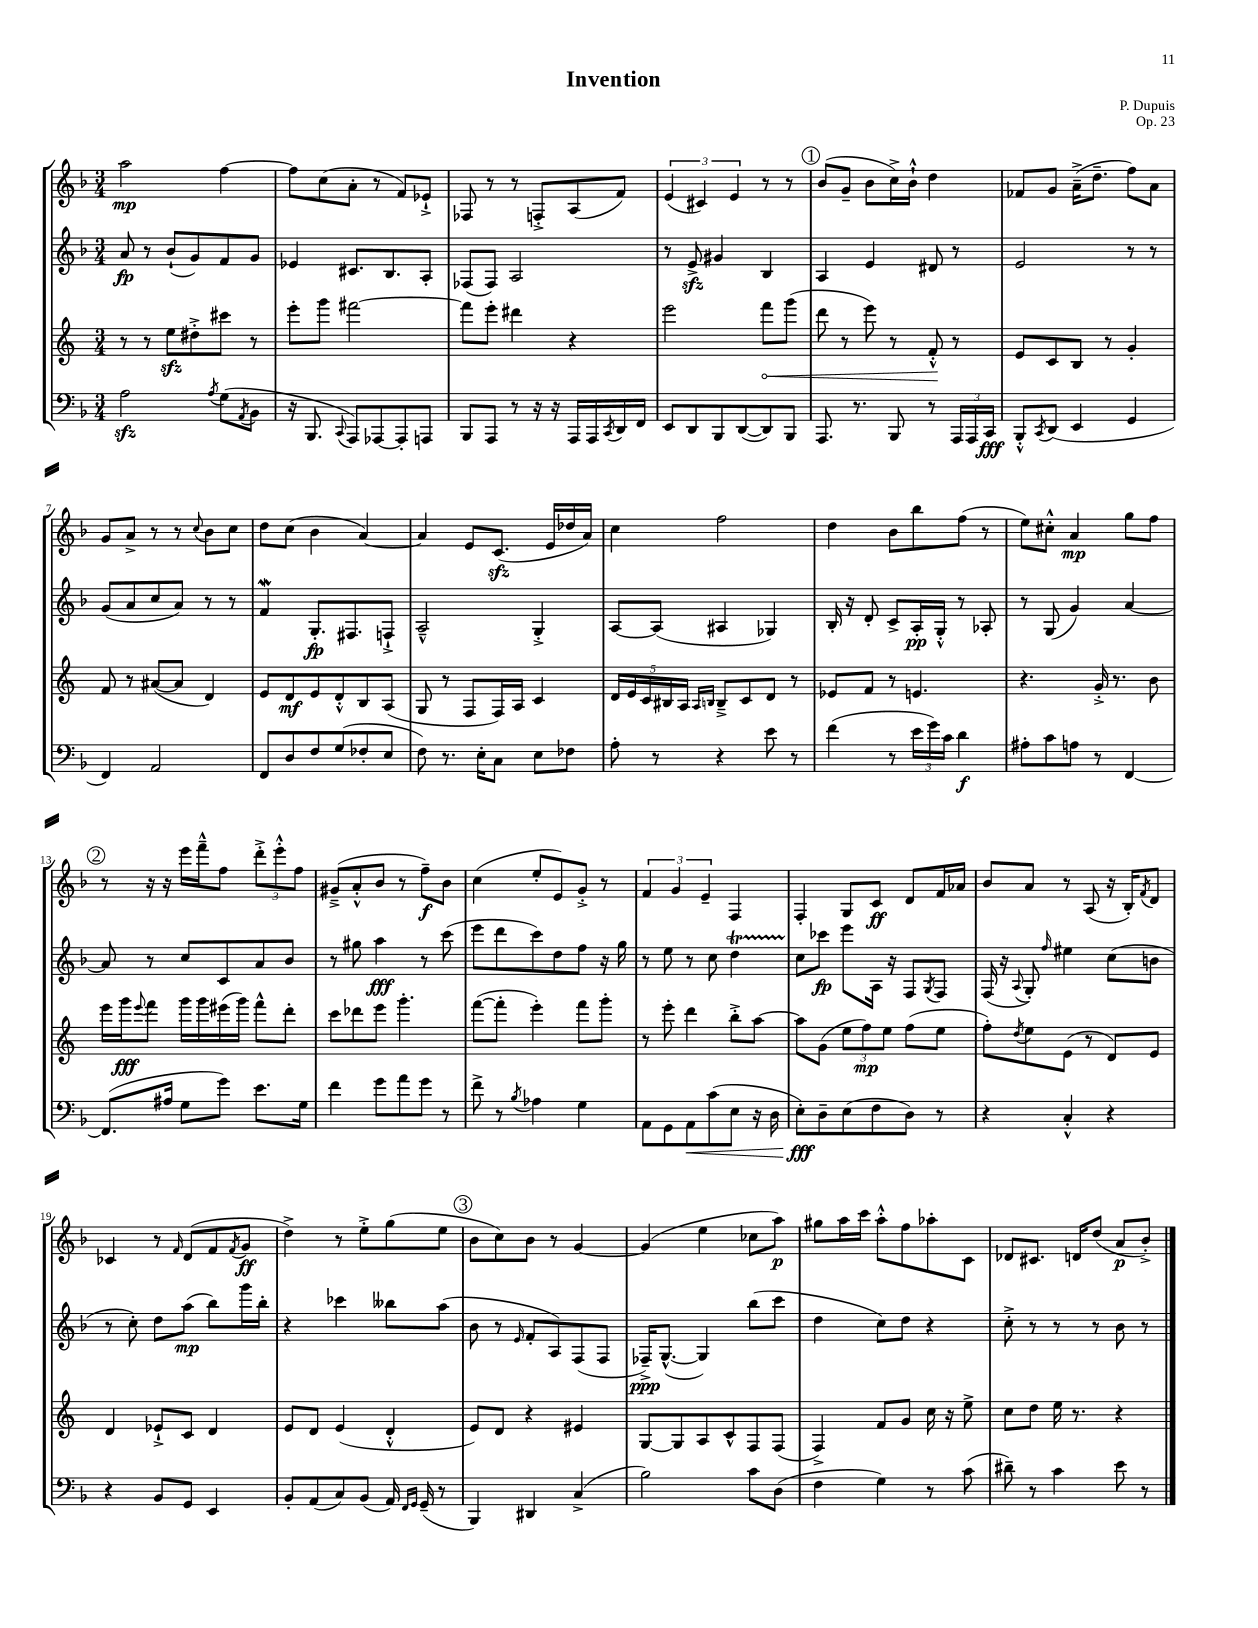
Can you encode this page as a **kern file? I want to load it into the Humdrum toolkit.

**kern	**kern	**kern	**kern
*staff4	*staff3	*staff2	*staff1
*clefF4	*clefG2	*clefG2	*clefG2
*k[b-]	*k[]	*k[b-]	*k[b-]
*M3/4	*M3/4	*M3/4	*M3/4
2A	8r	8a	2aa
.	8r	8r	.
.	8ee	(8b-`	.
.	8dd#'^	8g)	.
8qA	.	.	.
(8G	8ccc#	8f	[4ff
8qAA	.	.	.
8BB-	8r	8g	.
=	=	=	=
16r	8eee'	4e-	8ff]
8.BBB-	.	.	.
.	8ggg	.	(8cc
8qqCC	.	.	.
8AAA)	[2fff#	8.c#	8a'
[8AAA-	.	.	8r
.	.	8.B-	.
8AAA-']	.	.	8f)
8AAA	.	8A'	8e-`^
=	=	=	=
8BBB-	8fff#]	(8F-	8F-
8AAA	8eee'	8F-)	8r
8r	4ddd#	2A	8r
16r	.	.	8F'^
16r	.	.	.
16AAA	4r	.	(8A
16AAA	.	.	.
8qCC	.	.	.
16DD	.	.	8f)
16FF	.	.	.
=	=	=	=
8EE	2eee	8r	(6e
8DD	.	8e^	.
.	.	.	6c#)
8BBB-	.	4g#	.
.	.	.	6e
([8DD	.	.	.
8DD])	8fff	4B-	8r
8BBB-	(8ggg	.	8r
=	=	=	=
8.AAA	8ddd	4A	(8b-
.	8r	.	8g~
8.r	.	.	.
.	8eee)	4e	8b-
8BBB-	8r	.	16cc^)
.	.	.	16b-`^^
8r	8f'^^	8d#	4dd
24AAA	8r	8r	.
24AAA	.	.	.
24CC	.	.	.
=	=	=	=
8BBB-'^^	8e	2e	8f-
8qCC	.	.	.
(8DD	8c	.	8g
4EE	8B	.	(16a~^
.	.	.	8.dd~
.	8r	.	.
4GG	4g'	8r	8ff)
.	.	8r	8a
=	=	=	=
4FF)	8f	(8g	8g
.	8r	8a	8a^
2AA	([8a#	8cc	8r
.	8a#]	8a)	8r
.	.	.	8qqcc
.	4d)	8r	8b-
.	.	8r	8cc
=	=	=	=
8FF	8e	4f	8dd
8D	8d	.	(8cc
8F	8e	8.G'	4b-
(8G	8d'^^	.	.
.	.	8.F#	.
8F-'	8B	.	[4a)
8E	(8A	8F`^	.
=	=	=	=
8F)	8G	2A~^^	4a]
8.r	8r	.	.
.	8F	.	8e
16E'	.	.	.
8C	16F)	.	(8.c
.	16A	.	.
8E	4c	4G'^	.
.	.	.	16e
8F-	.	.	16dd-
.	.	.	16a)
=	=	=	=
8A'	20d	[8A	4cc
.	20e	.	.
.	20c	.	.
8r	.	(8A]	.
.	20B#	.	.
.	20A	.	.
.	16qqA	.	.
.	16qqB	.	.
4r	8B~^	4A#	2ff
.	8c	.	.
8e	8d	4G-)	.
8r	8r	.	.
=	=	=	=
(4f	8e-	16B-'	4dd
.	.	16r	.
.	8f	8d'	.
8r	8r	8c^	8b-
24e	4.e	16A'	8bb-
24g)	.	.	.
.	.	16G'^^	.
24c	.	.	.
4d	.	8r	(8ff
.	.	8A-'	8r
=	=	=	=
8A#'	4.r	8r	8ee)
8c	.	(8G	8cc#'^^
8A	.	4g)	4a
8r	16g'^	.	.
.	8.r	.	.
[4FF	.	[4a	8gg
.	8b	.	8ff
=	=	=	=
(8.FF]	16eee	8a]	8r
.	16ggg	.	.
.	8qqeee	.	.
.	8fff	8r	16r
16A#	.	.	16r
8G	16ggg	8cc	16eee
.	16ggg	.	16fff~^^
8g)	(16eee#	8c	8ff
.	16ggg)	.	.
8.e	8fff^^	8a	12ddd'^
.	.	.	12eee'^^
.	8ddd'	8b-	.
.	.	.	12ff
16G	.	.	.
=	=	=	=
4f	8ccc	8r	(8g#~^
.	8ddd-	8gg#	8a'^^
8g	8eee	4aa	8b-
8a	4.ggg'	.	8r
8g	.	8r	8ff~)
8r	.	(8ccc	8b-
=	=	=	=
8f^	([8fff	8eee	(4cc
8r	8fff']	8ddd	.
8qB-	.	.	.
4A-	4eee')	8ccc)	8ee'
.	.	8dd	8e)
4G	8fff	8ff	8g'^
.	8ggg'	16r	8r
.	.	16gg	.
=	=	=	=
8AA	8r	8r	6f
8GG	8eee'	8ee	.
.	.	.	6g
8AA	4ddd	8r	.
.	.	.	6e~
(8c	.	8cc	.
8E	8bb'^	4dd	4F
16r	[8aa	.	.
16D	.	.	.
=	=	=	=
8E')	8aa]	8cc	4F'
8D~	(8g	8ccc-	.
(8E	12ee	8eee	8G
.	12ff)	.	.
8F	.	16A	8c
.	12ee	.	.
.	.	16r	.
8D)	(8ff	8F	8d
.	.	8qG	.
8r	8ee	8F	16f
.	.	.	16a-
=	=	=	=
4r	8ff')	(16F	8b-
.	.	16r	.
.	8qdd	8qqA	.
.	8ee	8G')	8a
.	.	16qqff	.
4C'^^	(8e	4ee#	8r
.	8r	.	(8A
4r	8d)	(8cc	16r
.	.	.	16B-')
.	.	.	8qf
.	8e	8b	8d
=	=	=	=
4r	4d	8r	4c-
.	.	8cc')	.
8BB-	8e-`^	8dd	8r
.	.	.	16qqf
8GG	8c	(8aa	(8d
4EE	4d	8bb-)	8f
.	.	.	8qf
.	.	16ggg	8g
.	.	16bb-'	.
=	=	=	=
8BB-'	8e	4r	4dd^)
(8AA	8d	.	.
8C)	(4e	4ccc-	8r
(8BB-	.	.	8ee'^
16AA)	4d'^^	8bb--	(8gg
16qqFF	.	.	.
16qqGG	.	.	.
(16GG~	.	.	.
8r	.	(8aa	8ee
=	=	=	=
4BBB-)	8e)	8b-	8b-
.	8d	8r	8cc)
.	.	16qqe	.
4DD#	4r	8f'	8b-
.	.	8A)	8r
(4C^	4e#	(8F	[4g
.	.	8F	.
=	=	=	=
2B-)	[8G	16F-~^)	(4g]
.	.	([8.G^^	.
.	8G]	.	.
.	8A	4G])	4ee
.	8c^^	.	.
8c	8F	(8bb-	8cc-
(8D	(8F	8ccc	8aa)
=	=	=	=
4F	4F^)	4dd	8gg#
.	.	.	16aa
.	.	.	16ccc
4G)	8f	8cc)	8aa'^^
.	8g	8dd	8ff
8r	16cc	4r	8aa-'
.	16r	.	.
(8c	8ee^	.	8c
=	=	=	=
8d#~)	8cc	8cc'^	8d-
8r	8dd	8r	8.c#
4c	16ee	8r	.
.	8.r	.	16d
.	.	8r	(8dd
8e	4r	8b-	8a
8r	.	8r	8b-'^)
==	==	==	==
*-	*-	*-	*-
